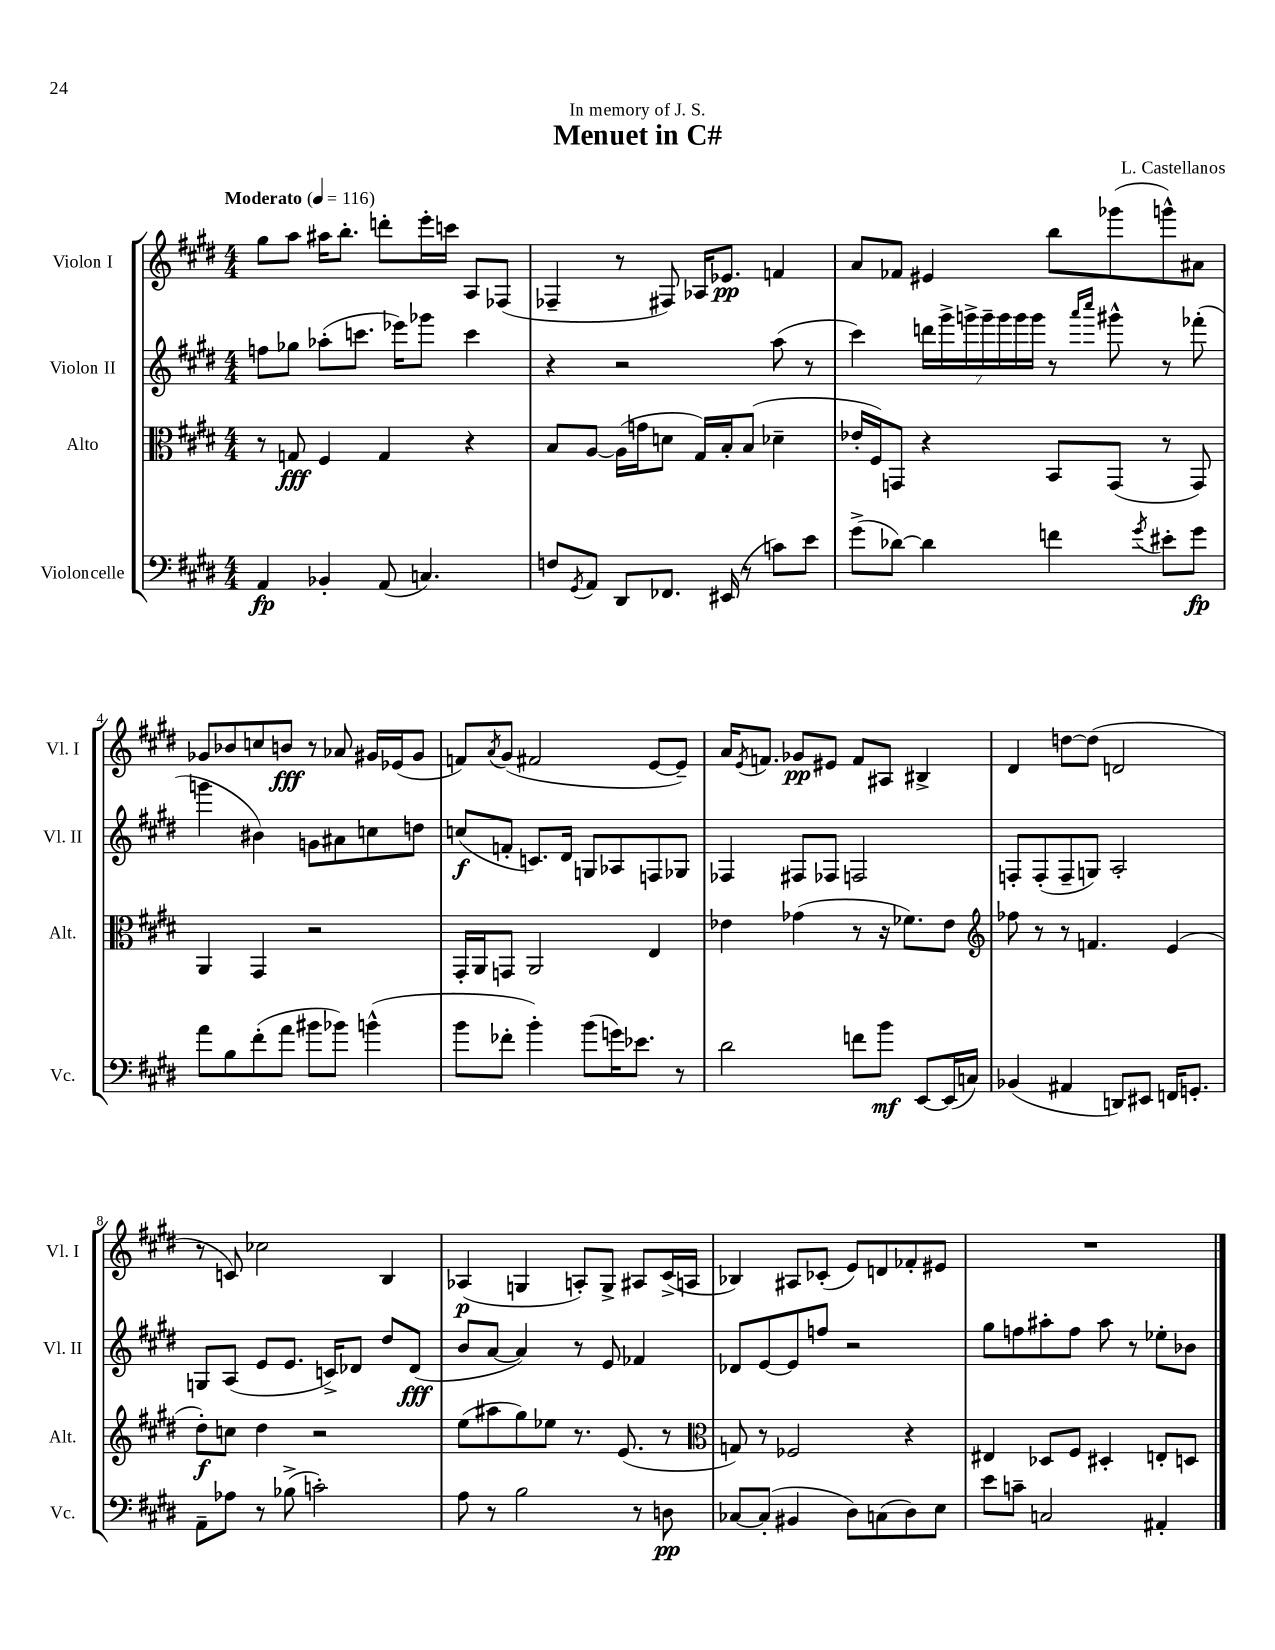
\header { title = "Menuet in C#" composer = "L. Castellanos" dedication = "In memory of J. S." }
<<
\new StaffGroup <<
\new Staff = "s0" \with { instrumentName = "Violon I" shortInstrumentName = "Vl. I" } {
    \clef treble \key e \major \numericTimeSignature \time 4/4 \tempo "Moderato" 4 = 116
    gis''8 a''8 ais''16 b''8.-. d'''8-. e'''16-. c'''16 a8 fes8( |
    fes4-- r8 fis8) aes16 ees'8.\pp f'4 |
    a'8 fes'8 eis'4 b''8 ges'''8( g'''8-^) ais'8 |
    ges'8 bes'8 c''8 b'8\fff r8 aes'8 gis'16 ees'16( gis'8 |
    f'8) \acciaccatura { a'8 } gis'8( fis'2 e'8~ e'8--) |
    a'16 \acciaccatura { e'8 } f'8. ges'8\pp eis'8 f'8 ais8 bis4-> |
    dis'4 d''8~ d''8( d'2 |
    r8 c'8) ces''2 b4 |
    aes4\p( g4 a8-.) g8-> ais8 cis'16->( a16 |
    bes4) ais8 ces'8-.( e'8) d'8 fes'8-. eis'8 |
    R1 \bar "|." |
}
\new Staff = "s1" \with { instrumentName = "Violon II" shortInstrumentName = "Vl. II" } {
    \clef treble \key e \major \numericTimeSignature \time 4/4
    f''8 ges''8 aes''8-.( c'''8. ees'''16) ges'''8 c'''4 |
    r4 r2 a''8( r8 |
    cis'''4) \tuplet 7/4 { d'''16 gis'''16-> g'''16-> g'''16-- g'''16 g'''16 g'''16 } r8 \grace { a'''16 cis''''16 } gis'''8-^ r8 fes'''8-.( |
    g'''4 bis'4) g'8 ais'8 c''8 d''8 |
    c''8\f( f'8-. c'8.) dis'16 g8 aes8 f8 ges8 |
    fes4 fis8 fes8 f2 |
    f8-. f8-.( f8-- g8) a2-. |
    g8 a8( e'8 e'8. c'16->) des'8 dis''8 des'8\fff( |
    b'8 a'8~ a'4) r8 e'8 fes'4 |
    des'8 e'8~ e'8 f''8 r2 |
    gis''8 f''8 ais''8-. f''8 ais''8 r8 ees''8-. bes'8 \bar "|." |
}
\new Staff = "s2" \with { instrumentName = "Alto" shortInstrumentName = "Alt." } {
    \clef alto \key e \major \numericTimeSignature \time 4/4
    r8 g8\fff fis4 g4 r4 |
    b8 a8~ a16( g'16 d'8 gis16) b16-. b8( des'4-- |
    ees'16-. fis16) g,8 r4 b,8 g,8( r8 g,8) |
    a,4 gis,4 r2 |
    gis,16-. a,16 g,8 a,2 e4 |
    ees'4 ges'4( r8 r16 fes'8.) ees'8 |
    \clef treble fes''8 r8 r8 f'4. e'4( |
    dis''8-.\f) c''8 dis''4 r2 |
    e''8( ais''8 gis''8) ees''8 r8. e'8.( r8 |
    \clef alto g8) r8 fes2 r4 |
    eis4 des8 fis8 dis4-. e8-. d8 \bar "|." |
}
\new Staff = "s3" \with { instrumentName = "Violoncelle" shortInstrumentName = "Vc." } {
    \clef bass \key e \major \numericTimeSignature \time 4/4
    a,4\fp bes,4-. a,8( c4.) |
    f8 \acciaccatura { gis,8 } a,8 dis,8 fes,8. eis,16( r8 c'8) e'8 |
    gis'8->( des'8~) des'4 f'4 \acciaccatura { gis'8 } eis'8-. gis'8\fp |
    a'8 b8 fis'8-.( a'8 bis'8 bes'8) b'4-^( |
    b'8 fes'8-. b'4-.) b'8( g'16) ees'8. r8 |
    dis'2 f'8 b'8\mf e,8~ e,16( c16) |
    bes,4( ais,4 d,8) eis,8 f,16 g,8.-. |
    a,8-- aes8 r8 bes8->( c'2-.) |
    a8 r8 b2 r8 d8\pp |
    ces8~ ces8-.( bis,4 dis8) c8( dis8) e8 |
    e'8 c'8-- c2 ais,4-. \bar "|." |
}
>>
>>
